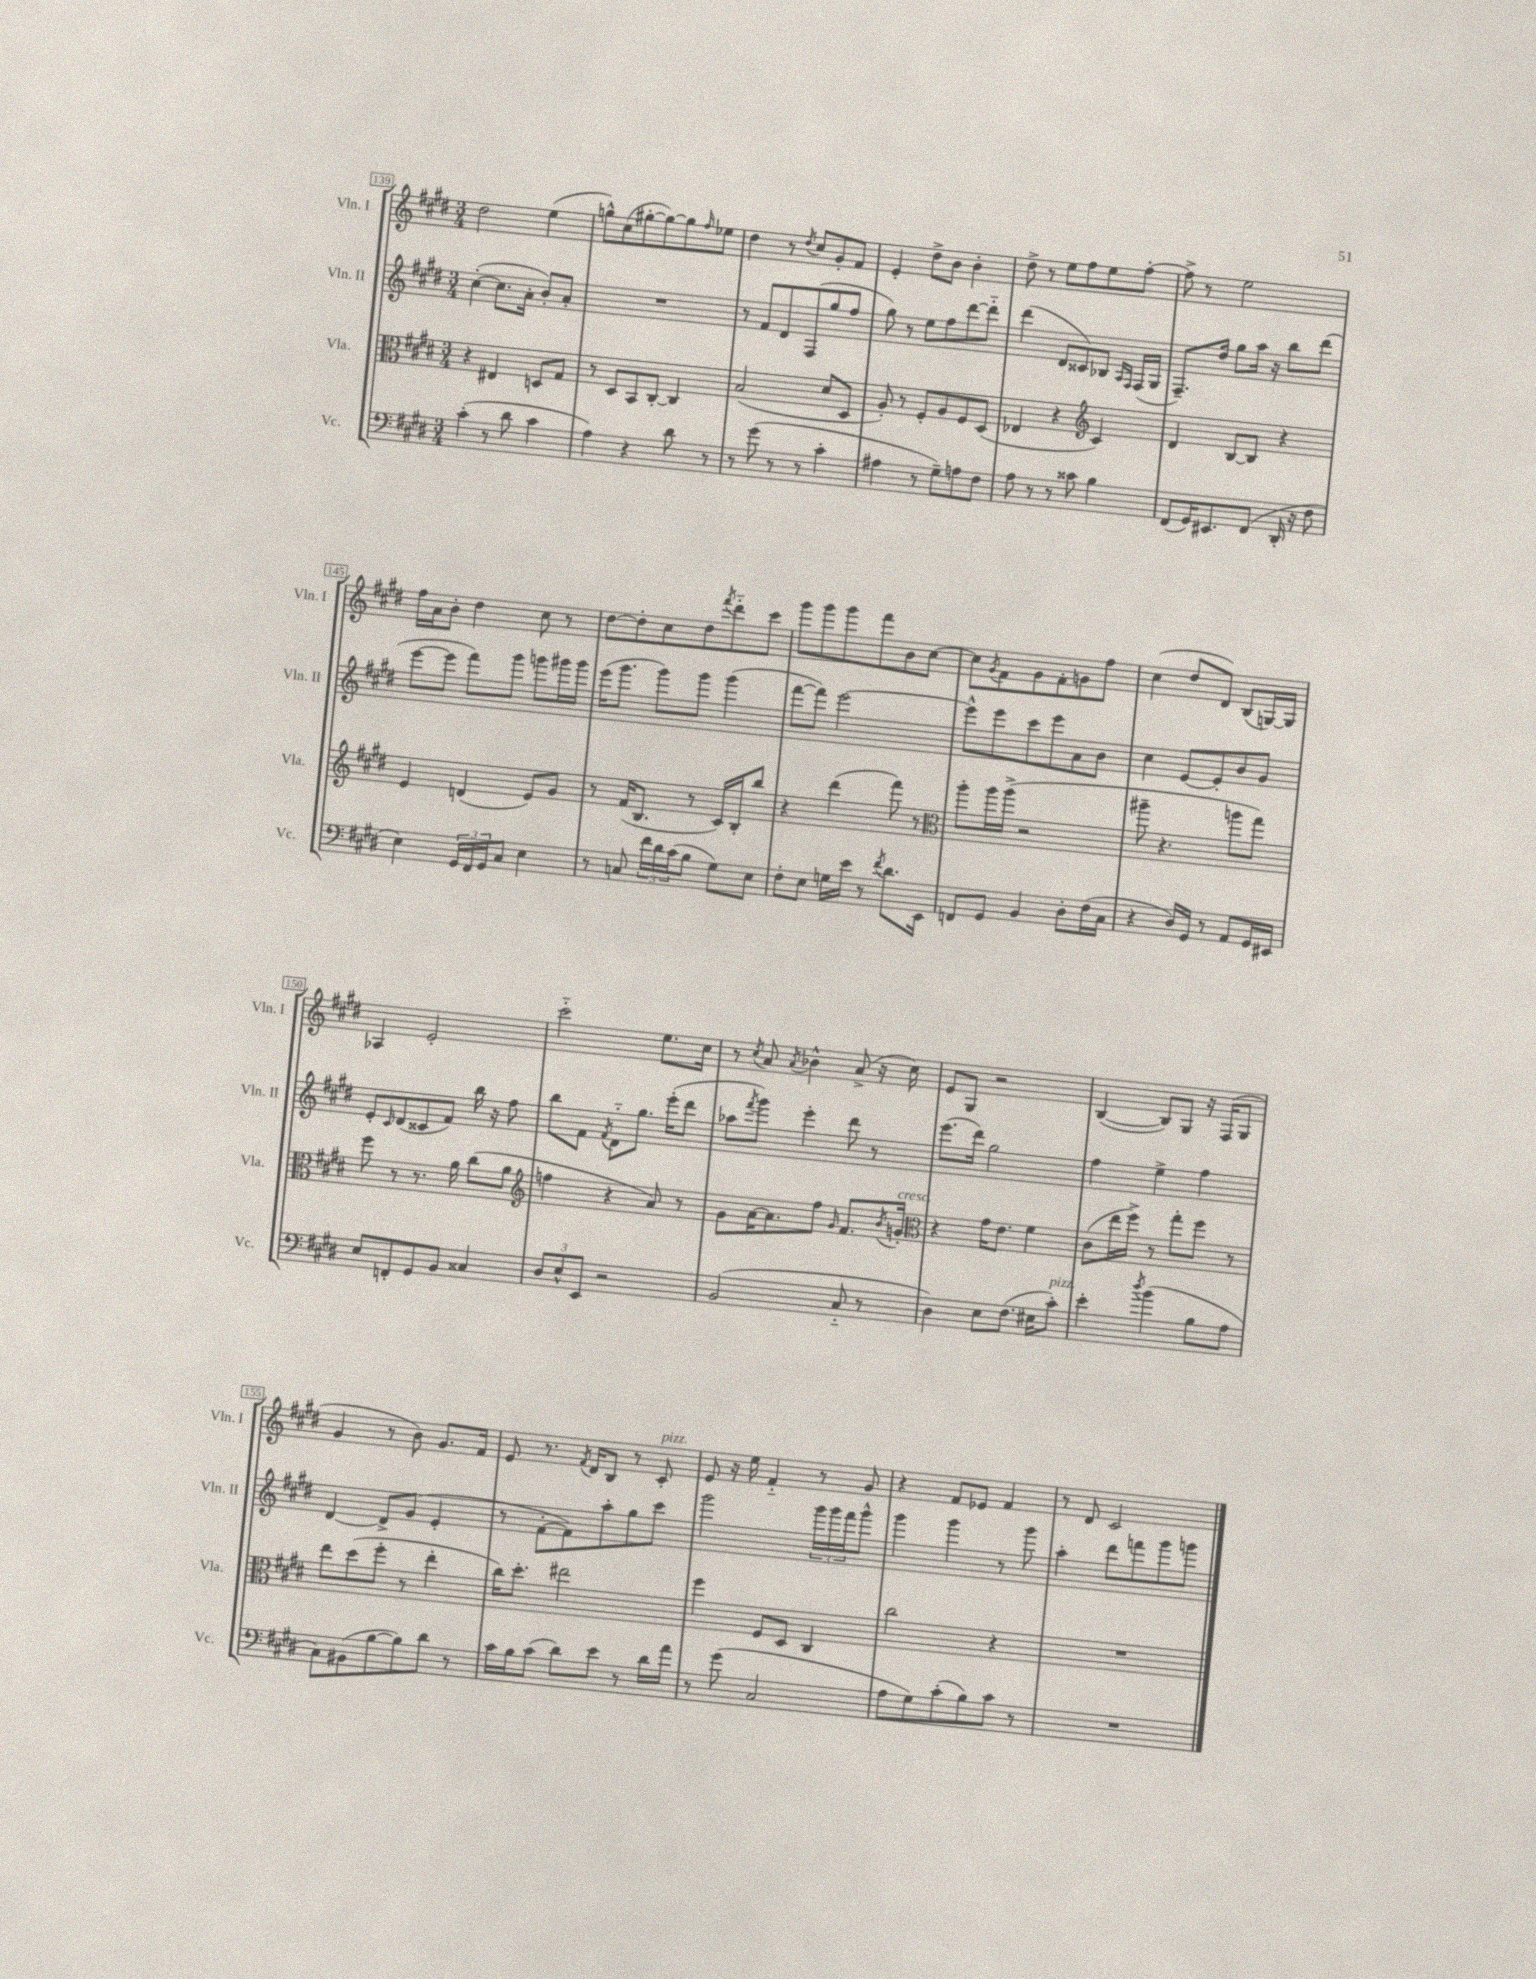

**kern	**kern	**kern	**kern
*staff4	*staff3	*staff2	*staff1
*clefF4	*clefC3	*clefG2	*clefG2
*k[f#c#g#d#]	*k[f#c#g#d#]	*k[f#c#g#d#]	*k[f#c#g#d#]
*M3/4	*M3/4	*M3/4	*M3/4
(4c#'	4r	([4cc#'	2dd#
8r	4E#	8.cc#]	.
8d#	.	.	.
.	.	16a'	.
4c#	8D	8b')	(4ee
.	8G#	8a'	.
=	=	=	=
4A)	8r	2.r	8gg^^)
.	8D#	.	(8cc#
4r	8BB	.	[8gg#'
.	[8C#'	.	8gg#_)
8d#	4C#]	.	8gg#]
.	.	.	16qqff#
8r	.	.	8ee-
=	=	=	=
8r	(2B	8r	4dd#
(8g#	.	8f#	.
8r	.	8d#	8r
.	.	.	8qdd#
8r	.	(8F#	8cc#
4c#'	8d#	8gg#	8g#'
.	8D#	8ff#	8f#
=	=	=	=
4A#	8A')	8gg#)	4e'
.	8r	8r	.
8r	8F#'	8ee	8dd#^
8G#~)	8A	8ff#	8b
8A	8F#	[8ddd#	4b'
8F#	(8D#	8ddd#'~]	.
=	=	=	=
8A	4E-	(4ddd#	8dd#^
8r	.	.	8r
8r	4r	8d#	8ee
8c##	.	8c##)	8ff#
*	*clefG2	*	*
4B	4c#)	8B-	8ee
.	.	16qqA	.
.	.	16qqF#	.
.	.	(16F#	[8ff#'
.	.	16G#	.
=	=	=	=
(8FF#	4d#	8.F#~)	8ff#^]
16GG#)	.	.	8r
8.EE#	.	16dd#	.
.	[8B	8gg#	2ee
(8FF#	8B]	16aa	.
.	.	16r	.
16DD#'	4r	8bb	.
16r	.	.	.
8F#	.	(8ddd#	.
=	=	=	=
4E)	4e	[8eee	16ff#
.	.	.	16a
.	.	8eee]	8b'
24GG#	(4d	8fff#)	4dd#
24FF#	.	.	.
24GG#	.	.	.
8C#	.	8ggg#	.
4E	8e)	8ggg	8cc#
.	8g#	16ggg#	8r
.	.	16ggg#	.
=	=	=	=
8r	8r	(16eee	[8dd#
.	.	8.ggg#	.
8C	(16f#	.	8dd#']
.	8.B	.	.
24f#	.	8ggg#)	8cc#
24d#	.	.	.
(24c#	.	.	.
8B	8r	8ggg#	8dd#
.	.	.	8qfff#
8G#)	16c#)	(4ggg#	8ddd#'~
.	16B'	.	.
8E	8bb	.	8ccc#
=	=	=	=
8F#'	4r	[8fff#	8ggg#
8E	.	8fff#])	8ggg#
16G	(4ddd#	[2eee	8ggg#
16e	.	.	.
8r	.	.	8fff#
8qf#	.	.	.
8.d#	8fff#)	.	8b
.	8r	.	[8cc#
16EE	.	.	.
=	=	=	=
*	*clefC3	*	*
8FF	8aa'	8eee^^]	8cc#]
.	.	.	8qg#
8GG#	16aa	8eee	8f#
.	(16aa^	.	.
4BB	2r	8ccc#	8g#
.	.	8eee	8f#'
8D#'	.	8a	8g
(16F#	.	8b	8ff#
16C#	.	.	.
=	=	=	=
4r	8aa#~	4cc#	(4cc#
.	4.r	.	.
16D#)	.	[8e	8dd#
16GG#	.	.	.
8r	.	8e']	8d#)
8AA	8aa	8b	(8B
16GG#	8gg#)	8g#	[16G)
16EE#	.	.	16G]
=	=	=	=
8E	8ff#	8e'	4A-
.	.	16qqc#	.
8FF'	8r	(8d#	.
8GG#	8.r	8c##	2e'
8BB	.	8f#)	.
.	16a	.	.
4C##	(8cc#	16bb	.
.	.	16r	.
.	8a	8ff#	.
=	=	=	=
*	*clefG2	*	*
12D#	4ff	8bb	2ccc#'~
12E^^	.	.	.
.	.	8f#	.
12EE	.	.	.
.	.	8qf#	.
2r	4r	8d#'~	.
.	.	8.gg#	.
.	8a)	.	8.ee
.	.	(16eee'	.
.	8r	8ddd#	.
.	.	.	16cc#
=	=	=	=
(2BB	8g#	8aa-	8r
.	.	8qfff#	8qcc#
.	[16a	8ggg#)	8a
.	8.a]	.	.
.	.	.	8qa
.	.	4eee'	4b-^^
.	8ff#	.	.
.	16qqg#	.	.
8C#'~	8.f#	8ddd#	(8a^
8r	.	8r	16r
.	8qb	.	.
.	16g'	.	16cc#)
=	=	=	=
*	*clefC3	*	*
4D#)	4r	(8.eee	8e
.	.	.	8G#
.	.	16ddd#)	.
8E	16g#	2gg#	2r
.	8.e	.	.
(8.F#	.	.	.
.	4f#	.	.
16E#	.	.	.
8c#')	.	.	.
=	=	=	=
4e'	(8c#	4ff#	([4B
.	16ee	.	.
.	16ff#^)	.	.
8qdd#	.	.	.
(4b	8r	4ee^	8B])
.	8gg#'	.	8G#
8B	8ff#	4ff#	16r
.	.	.	(16F#
8A	8r	.	8G#
=	=	=	=
8C#)	8ee	[4d#	4g#
(8BB#	(8dd#	.	.
[8B	8ff#'	8d#^]	8r
8B])	8r	(8g#	8b)
8d#	4ee'	4e'	8.g#
8r	.	.	.
.	.	.	16f#
=	=	=	=
16c#	16cc#)	8r	8e
16B	8.dd#'	.	.
(8c#	.	[8f#'	8.r
8d#)	2ee#	8f#])	.
.	.	.	8qf#
.	.	.	16d#
8e	.	8aa'	8B
8r	.	8gg#	8r
16d#	.	8ccc#	8c#'
16a	.	.	.
=	=	=	=
8r	4ff#	2ggg#	8e
(8g#	.	.	16r
.	.	.	16ee
2C#	8F#	.	4f#'~
.	8D#	.	.
.	4C#	24ggg#	8r
.	.	24ggg#	.
.	.	24fff#	.
.	.	8ggg#^^	8g#
=	=	=	=
8A	2cc#	4ggg#	4r
8G#)	.	.	.
(8c#'	.	4ggg#	8f#
8B)	.	.	8e-
8c#	4r	8r	4f#
8r	.	8ggg#	.
=	=	=	=
2.r	2.r	4aa'	8r
.	.	.	8d#
.	.	8ddd#	2c#
.	.	8fff	.
.	.	8ggg#	.
.	.	8ggg	.
==	==	==	==
*-	*-	*-	*-
